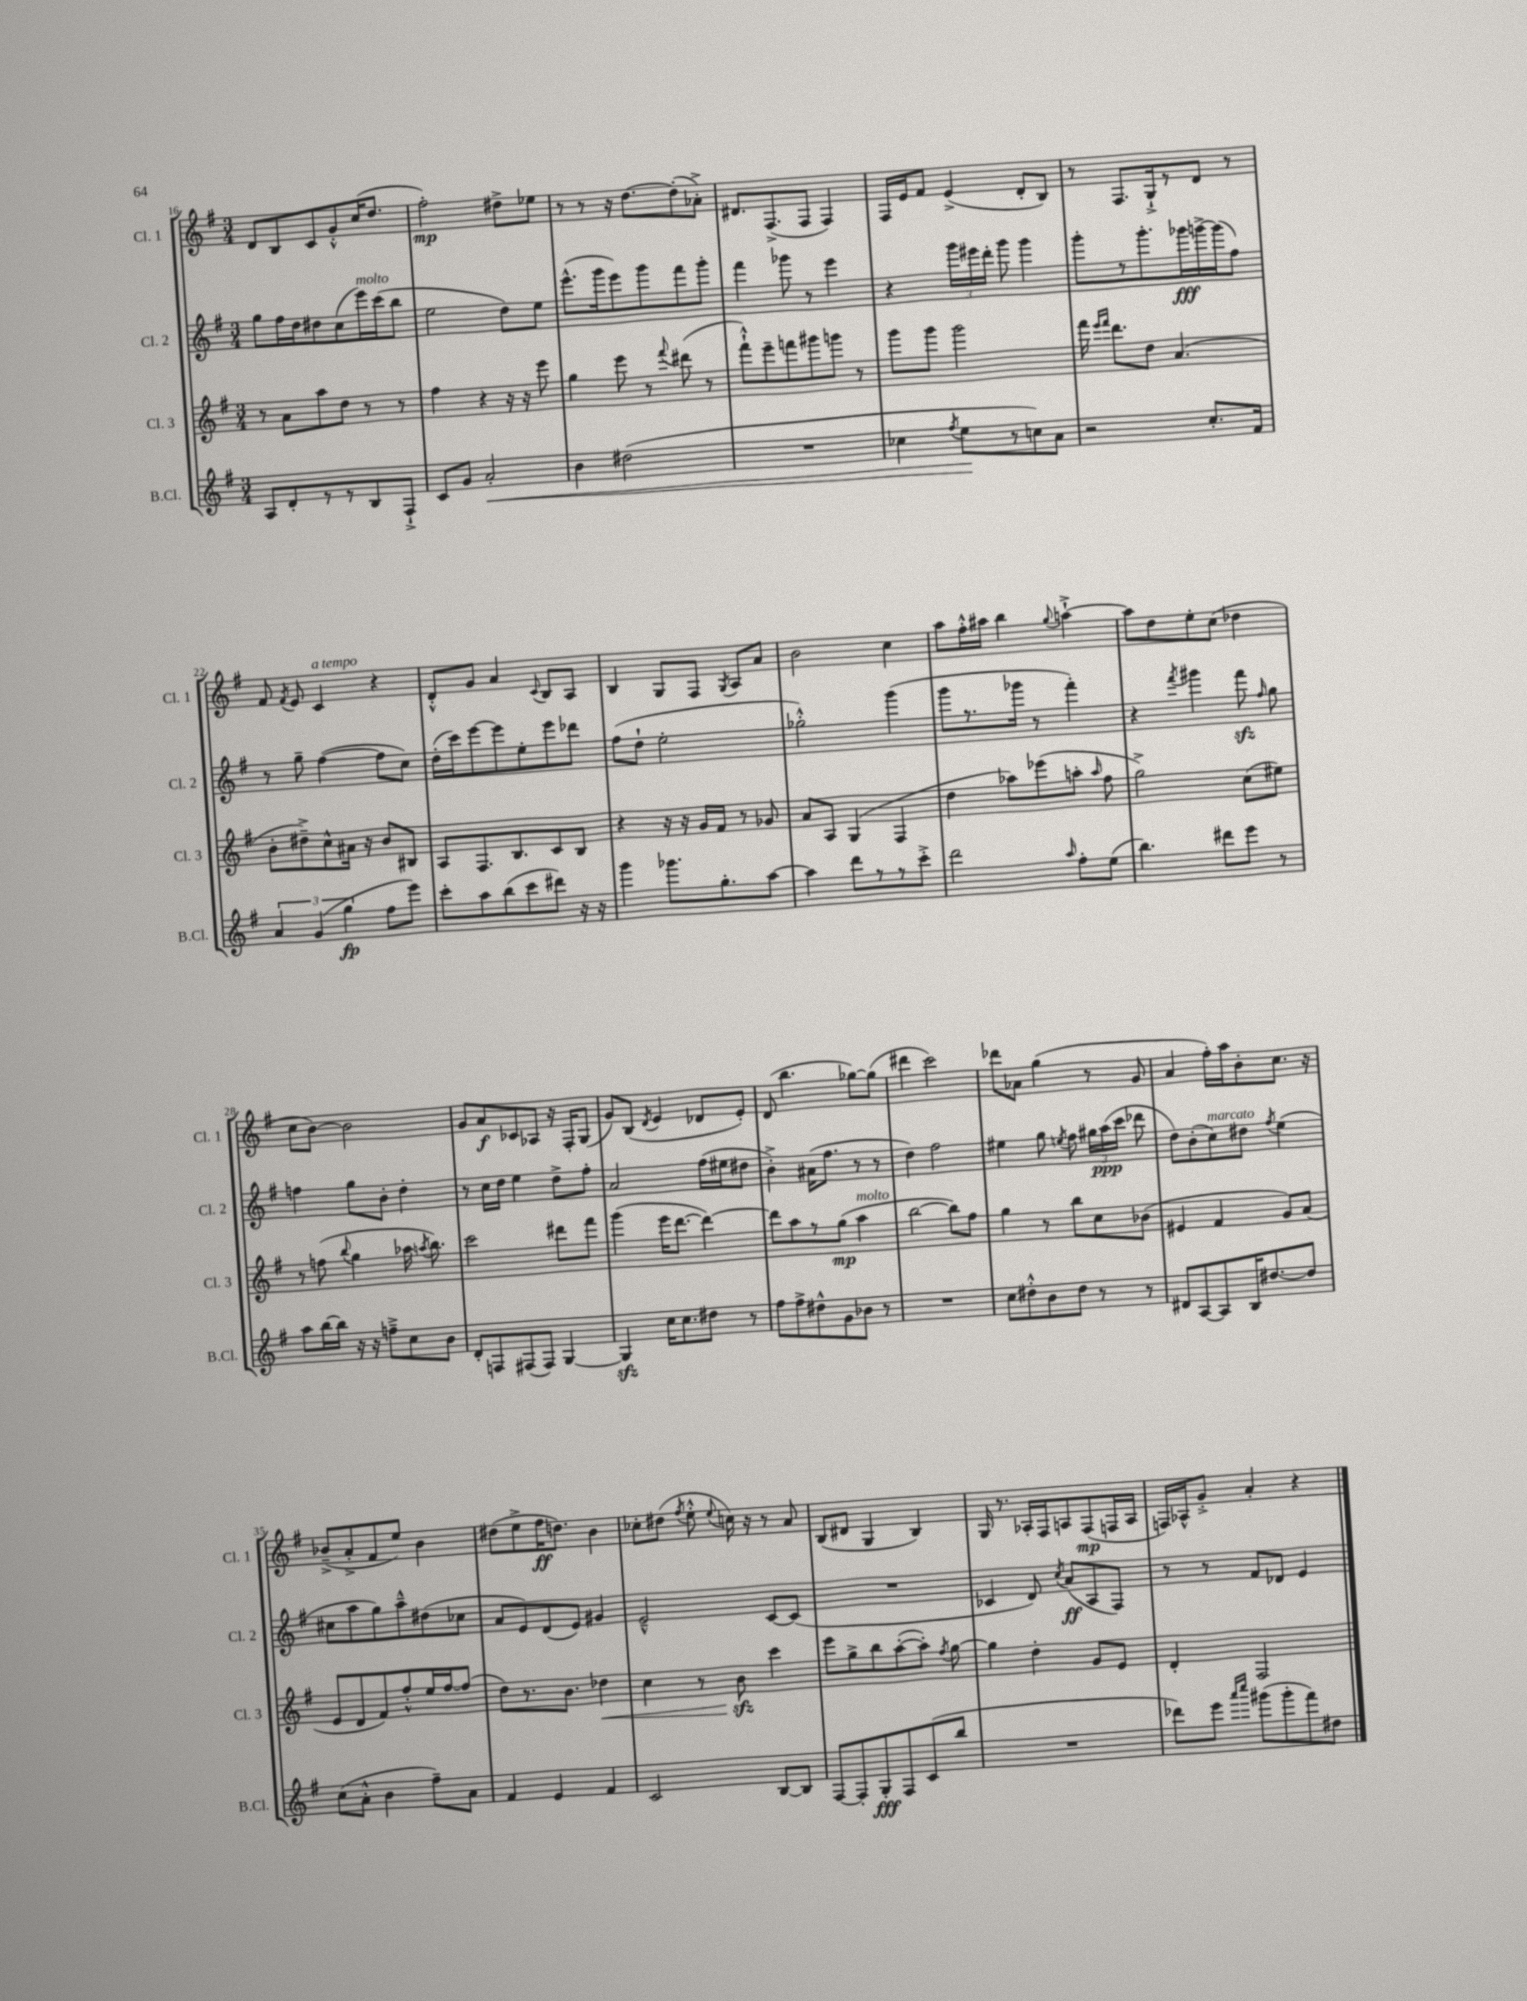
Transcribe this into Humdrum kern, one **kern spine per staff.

**kern	**kern	**kern	**kern
*staff4	*staff3	*staff2	*staff1
*clefG2	*clefG2	*clefG2	*clefG2
*k[f#]	*k[f#]	*k[f#]	*k[f#]
*M3/4	*M3/4	*M3/4	*M3/4
8A	8r	8gg	8d
8d'	8a	16ff#	8B
.	.	16dd	.
8r	8aa	8dd#	8c
8r	8dd	(8cc	8g'^^
8B	8r	16eee)	(16cc
.	.	(16ccc	8.dd
8F#`^	8r	8bb	.
=	=	=	=
8c	4ff#	2ee	2ff#')
8g	.	.	.
2a'	4r	.	.
.	16r	8dd)	8dd#^
.	16r	.	.
.	8eee	8ee	8ee-
=	=	=	=
4b	4gg	(8.eee^^	8r
.	.	.	8r
.	.	16ggg	.
(2dd#	8eee	8eee)	16r
.	.	.	[8.dd
.	8r	8ggg	.
.	8qqfff#	.	.
.	(8ddd#	8fff#	(8dd']
.	8r	8ggg'	8a-'^)
=	=	=	=
2.r	8fff#`^^)	4fff#	8.d#
.	8eee~	.	.
.	.	.	(8.F#^
.	8fff	8ggg-	.
.	8ggg#	8r	8F#
.	8ggg	4eee	4F#)
.	8r	.	.
=	=	=	=
4cc-	8ggg	4r	16F#
.	.	.	16e
.	8ggg	.	8f#
8qff#	.	.	.
8ee	2ggg	24ggg	(4e^
.	.	24eee#	.
.	.	24ddd'	.
8r	.	8ggg	.
8cc)	.	4ggg	8d'
8a	.	.	8B)
=	=	=	=
2r	16fff#	8ggg'	8r
.	16qqeee	.	.
.	16qqfff#	.	.
.	8.ddd	.	.
.	.	8r	8.F#
.	8dd	8.ggg'	.
.	.	.	16G`^
.	(4.a	.	8r
.	.	16ggg-	.
8.cc'	.	[16ggg^	8d
.	.	(16ggg]	.
.	.	8ff#)	8r
16f#	.	.	.
=	=	=	=
6a	8b'	8r	8f#
.	.	.	8qf#
.	8dd#~^)	8gg~	8e
(6g	.	.	.
.	8cc^^	([4ff#	4c
6gg	.	.	.
.	16a#	.	.
.	16r	.	.
8ff#	8b	8ff#]	4r
8eee)	8B#	8cc)	.
=	=	=	=
8ccc'	8A	(16dd'	8d'^^
.	.	16ccc)	.
8aa	8.F#	[8eee	8g
(8bb	.	8eee]	4a
.	8.B	.	.
8ccc	.	8ee'	.
.	.	.	8qqc
8ddd#)	8c	8eee	8B
16r	8B	8ddd-	8A
16r	.	.	.
=	=	=	=
4ggg	4r	(8ff#	4B
.	.	8dd`	.
8.ggg-	16r	2ee'	8G
.	16r	.	.
.	16g	.	8F#
8.gg'	16f#	.	.
.	.	.	8qG
.	8r	.	8A
[8aa	8g-	.	8a
=	=	=	=
4aa]	8a	2gg-'^^)	2b
.	8A	.	.
8ddd	(4G	.	.
8r	.	.	.
8r	4F#	(4ggg	4cc
8ccc'^	.	.	.
=	=	=	=
2ddd	4dd	8ggg	8aa
.	.	8.r	16ff#'^^
.	.	.	16aa#
.	8aa-)	.	4bb
.	.	16ggg-	.
.	(8eee-	8r	.
16qqaa	.	.	8qqgg
8ff#'	8aa'	4fff#')	[4aa`^
.	16qqaa	.	.
(8ee	8ff#	.	.
=	=	=	=
4.bb)	2gg^)	4r	8aa]
.	.	.	8dd
.	.	8qfff#	.
.	.	4ggg#	8ee'
8ddd#	.	.	(8cc
8eee	(8cc	8fff#	4dd-
.	.	16qqff#	.
8r	8ee#)	8gg	.
=	=	=	=
8aa	8r	4ff	8cc
[16bb	(8ff	.	[8b)
16bb]	.	.	.
.	8qqbb	.	.
16r	4gg	8gg	2b]
16r	.	.	.
8ff~^	.	8b'	.
8cc	16aa-	4dd'	.
.	8qaa	.	.
.	8.bb)	.	.
8b	.	.	.
=	=	=	=
8d'	2ccc	8r	8g
8F	.	16cc	8a
.	.	16dd	.
(8F#	.	4ee	8c-
8F#)	.	.	8A-
[4G	8ddd#	8dd^	16r
.	.	.	16F#'
.	8fff#	8ff#'	(8G
=	=	=	=
4G]	(4ggg	2a	8g)
.	.	.	(8B
.	.	.	8qd
16cc	16eee	.	4e
8.cc	[8.ddd	.	.
8dd#	4ddd_)	(16ff#	8d-
.	.	16ee#	.
8r	.	8dd#	8e')
=	=	=	=
8ff#	8ddd]	4b'^)	(8d
8ff#^	8aa	.	4.bb
8dd#^^	8r	(16a#	.
.	.	8.ff#	.
8g	(8gg	.	.
8b-	4aa	8r	[8gg-)
8r	.	8r	(8gg-]
=	=	=	=
2.r	[2bb	4dd)	4ddd#
.	.	2ff#	2ccc)
.	8bb])	.	.
.	8ff#	.	.
=	=	=	=
8cc	4gg	4ee#	8ddd-
8dd#'^^	.	.	8a-
8b	8r	8gg	(4gg
.	.	8qee	.
8dd#	8bb	8ff#	.
8r	8cc	24gg#	8r
.	.	(24aa	.
.	.	24ccc	.
8r	(8b-	8ddd-	8g
=	=	=	=
8d#	4e#	8dd)	4a
[8A	.	(8b'	.
8A]	4f#	8cc)	16ff#')
.	.	.	16aa
16B	.	8dd#	8b'
[8.dd#	.	.	.
.	.	8qff#	.
.	8g)	(4ee	8.cc
8dd#]	(8a	.	.
.	.	.	16r
=	=	=	=
(8cc	8e	8cc#	(8b-~^
8a'^^	8d	8aa	8a'^
4b	8f#)	8gg)	8f#
.	8ff#'^^	8aa~^^	8ee)
8ff#~)	16ee	(8dd#	4b-
.	[16ff#	.	.
8a	(8ff#]	8cc-	.
=	=	=	=
4f#	8dd)	8a	(8dd#
.	8.r	8e)	8ee^
4e	.	(8d	16ff#
.	8.b	.	8.dd)
.	.	8e)	.
4f#	4dd-	4g#	4b
=	=	=	=
2c	4cc	2e~^^	8cc-'
.	.	.	(8dd#
.	.	.	8qff#
.	8r	.	8ee'^^
.	.	.	8qqee
.	8b	.	16cc)
.	.	.	16r
[8B	4ccc	[8c	8r
8B]	.	(8c]	8a
=	=	=	=
[8F#	8eee	2.r	(8B
8F#']	8gg^	.	8d#
8G'	8bb	.	4G
8F#	([8aa'	.	.
(8c	8aa'])	.	4B)
.	8qff#	.	.
8bb	[8gg	.	.
=	=	=	=
2.r	4gg]	4c-	16G
.	.	.	8.r
.	4dd'	8d)	16A-'
.	.	.	16F#
.	.	8qcc	.
.	.	(8a	8A
.	8g	8A	(8F#
.	8e	8F#)	16F
.	.	.	16A
=	=	=	=
8ddd-)	4d'	8r	16F)
.	.	.	16A-^^
8eee	.	8r	8g'^
16qqaaa	.	.	.
16qqcccc	.	.	.
(8ggg#	2F#	8f#	4a'
8ggg#'	.	8d-	.
8fff#)	.	4e	4r
8dd#	.	.	.
==	==	==	==
*-	*-	*-	*-
